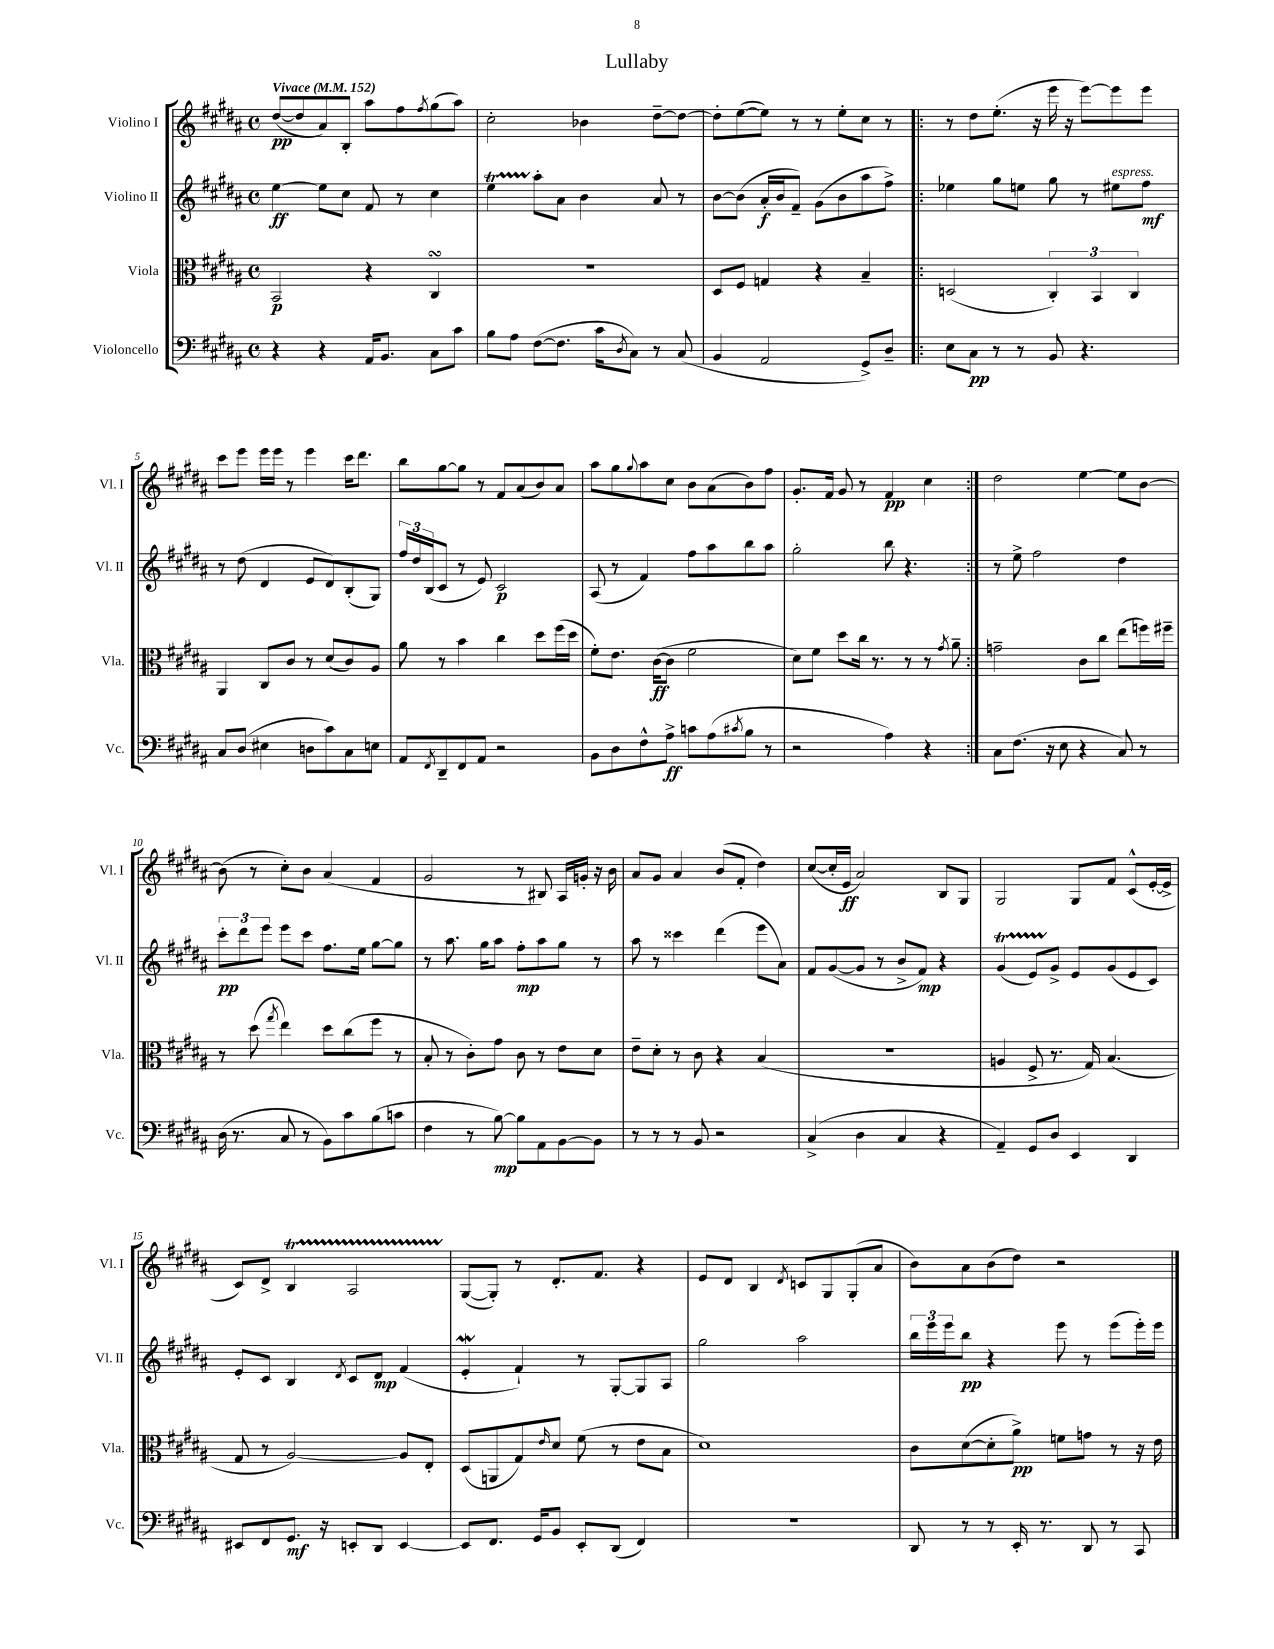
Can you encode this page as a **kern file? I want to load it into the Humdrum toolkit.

**kern	**kern	**kern	**kern
*staff4	*staff3	*staff2	*staff1
*clefF4	*clefC3	*clefG2	*clefG2
*k[f#c#g#d#a#]	*k[f#c#g#d#a#]	*k[f#c#g#d#a#]	*k[f#c#g#d#a#]
*M4/4	*M4/4	*M4/4	*M4/4
*met(c)	*met(c)	*met(c)	*met(c)
*MM152	*MM152	*MM152	*MM152
4r	2BB	[4ee	([8dd#
.	.	.	8dd#]
4r	.	8ee]	8a#)
.	.	8cc#	8B'
16AA#	4r	8f#	8aa#
8.BB	.	.	.
.	.	8r	8ff#
.	.	.	8qff#
8C#	4C#	4cc#	(8gg#
8c#	.	.	8aa#)
=	=	=	=
8B	1r	4ee	2cc#'
8A#	.	.	.
([8F#	.	8aa#'	.
8.F#]	.	8a#	.
.	.	4b	4b-
16c#	.	.	.
8qD#	.	.	.
8C#)	.	.	.
8r	.	8a#	[8dd#~
(8C#	.	8r	8dd#_
=	=	=	=
4BB	8D#	[8b	8dd#']
.	8F#	(8b]	([8ee
2AA#	4G	16a#'	8ee])
.	.	16b	.
.	.	8f#~)	8r
.	4r	(8g#	8r
.	.	8b	8ee'
8GG#^)	4B~	8aa#	8cc#
8D#~	.	8ff#^)	8r
=!|:	=!|:	=!|:	=!|:
8E	(2D	4ee-	8r
8C#	.	.	8dd#
8r	.	8gg#	(8.ee'
8r	.	8ee	.
.	.	.	16r
8BB	6C#')	8gg#	16eee
.	.	.	16r
4.r	.	8r	[8eee)
.	6BB	.	.
.	.	8ee#	8eee]
.	6C#	.	.
.	.	8ff#	8eee
=	=	=	=
8C#	4AA#	8r	8ccc#
(8D#	.	(8dd#	8eee
4E#	8C#	4d#	16eee
.	.	.	16eee
.	8c#	.	8r
8D	8r	8e	4eee
8c#)	(8d#	8d#)	.
8C#	8c#)	(8B'	16ccc#
.	.	.	8.ddd#
8E	8A#	8G#)	.
=	=	=	=
8AA#	8a#	24ff#	8bb
.	.	24dd#	.
.	.	(24B	.
8qFF#	.	.	.
8DD#~	8r	8c#	[8gg#
8FF#	4b	8r	8gg#]
8AA#	.	8e)	8r
2r	4cc#	2c#	8f#
.	.	.	(8a#
.	8dd#	.	8b)
.	(16ff#	.	8a#
.	16dd#	.	.
=	=	=	=
8BB	8f#')	(8A#	8aa#
8D#	8.e	8r	8gg#
.	.	.	8qqgg#
8F#^^	.	4f#)	8aa#
.	([16c#	.	.
8A#^	8c#]	.	8cc#
8c	2f#	8ff#	8b
(8A#	.	8aa#	(8a#
8qc#	.	.	.
8B	.	8bb	8b)
8r	.	8aa#	8ff#
=	=	=	=
2r	8d#)	2gg#'	8.g#'
.	8f#	.	.
.	.	.	16f#
.	8dd#	.	8g#
.	16cc#	.	8r
.	8.r	.	.
4A#)	.	8bb	4f#
.	8r	4.r	.
4r	8r	.	4cc#
.	8qg#	.	.
.	8a#~	.	.
=:|!	=:|!	=:|!	=:|!
8C#	2g~	8r	2dd#
(8.F#	.	8ee^	.
.	.	2ff#	.
16r	.	.	.
8E	.	.	.
4r	8c#	.	[4ee
.	8cc#	.	.
8C#)	(8ee	4dd#	8ee]
8r	16ff)	.	[8b
.	16ff#~	.	.
=	=	=	=
(16D#	8r	12ccc#'	(8b]
8.r	.	.	.
.	.	12ddd#	.
.	(8dd#	.	8r
.	.	12eee	.
.	8qgg#	.	.
8C#	4ee)	8eee	8cc#')
8r	.	8ccc#	8b
8BB)	8dd#	8.ff#	(4a#
8c#	(8cc#	.	.
.	.	16ee	.
(8B	8ff#	[8gg#	4f#
8c	8r	8gg#]	.
=	=	=	=
4F#	8B'	8r	2g#
.	8r	8.aa#	.
8r	8c#')	.	.
.	.	16gg#	.
[8B)	8g#	8aa#	.
8B]	8c#	8ff#'	8r
8AA#	8r	8aa#	8B#)
[8BB	8e	8gg#	16A#
.	.	.	16g'
8BB]	8d#	8r	16r
.	.	.	16b
=	=	=	=
8r	8e~	8aa#	8a#
8r	8d#'	8r	8g#
8r	8r	4ccc##	4a#
8BB	8c#	.	.
2r	4r	(4ddd#	(8b
.	.	.	8f#'
.	(4B	8eee	4dd#)
.	.	8a#)	.
=	=	=	=
(4C#^	1r	8f#	([8cc#
.	.	([8g#	16cc#']
.	.	.	16e
4D#	.	8g#]	2a#)
.	.	8r	.
4C#	.	8b^	.
.	.	8f#)	.
4r	.	4r	8B
.	.	.	8G#
=	=	=	=
4AA#~)	4A	(4g#	2G#
8GG#	8F#^	8e)	.
8D#	8.r	8g#^	.
4EE	.	8e	8G#
.	16G#)	.	.
.	(4.B	(8g#	8f#
4DD#	.	8e	(8c#^^
.	.	8c#)	[16e'
.	.	.	16e^]
=	=	=	=
8EE#	8G#	8e'	8c#)
8FF#	8r	8c#	8d#^
8.GG#	[2A#)	4B	4B
16r	.	.	.
.	.	8qd#	.
8EE'	.	8c#	2A#
8DD#	.	8d#	.
[4EE	8A#]	(4f#	.
.	8E'	.	.
=	=	=	=
8EE]	(8D#	4e'	([8G#
8.FF#	8AA	.	8G#'])
.	8G#)	4f#`)	8r
16GG#	.	.	.
.	16qqe	.	.
8BB	8d#	.	8.d#'
8EE'	(8f#	8r	.
.	.	.	8.f#
(8DD#	8r	[8G#'	.
4FF#)	8e	8G#]	4r
.	8B	8A#	.
=	=	=	=
1r	1d#)	2gg#	8e
.	.	.	8d#
.	.	.	4B
.	.	.	8qd#
.	.	2aa#	8c
.	.	.	8G#
.	.	.	(8G#'
.	.	.	8a#
=	=	=	=
8DD#	8c#	24bb	8b)
.	.	24eee	.
.	.	24eee	.
8r	([8d#	8bb	8a#
8r	8d#']	4r	(8b
16EE'	8a#^)	.	8dd#)
8.r	.	.	.
.	8f	8eee	2r
8DD#	8g	8r	.
8r	8r	(8eee	.
8CC#	16r	16eee')	.
.	16e	16eee	.
==	==	==	==
*-	*-	*-	*-
